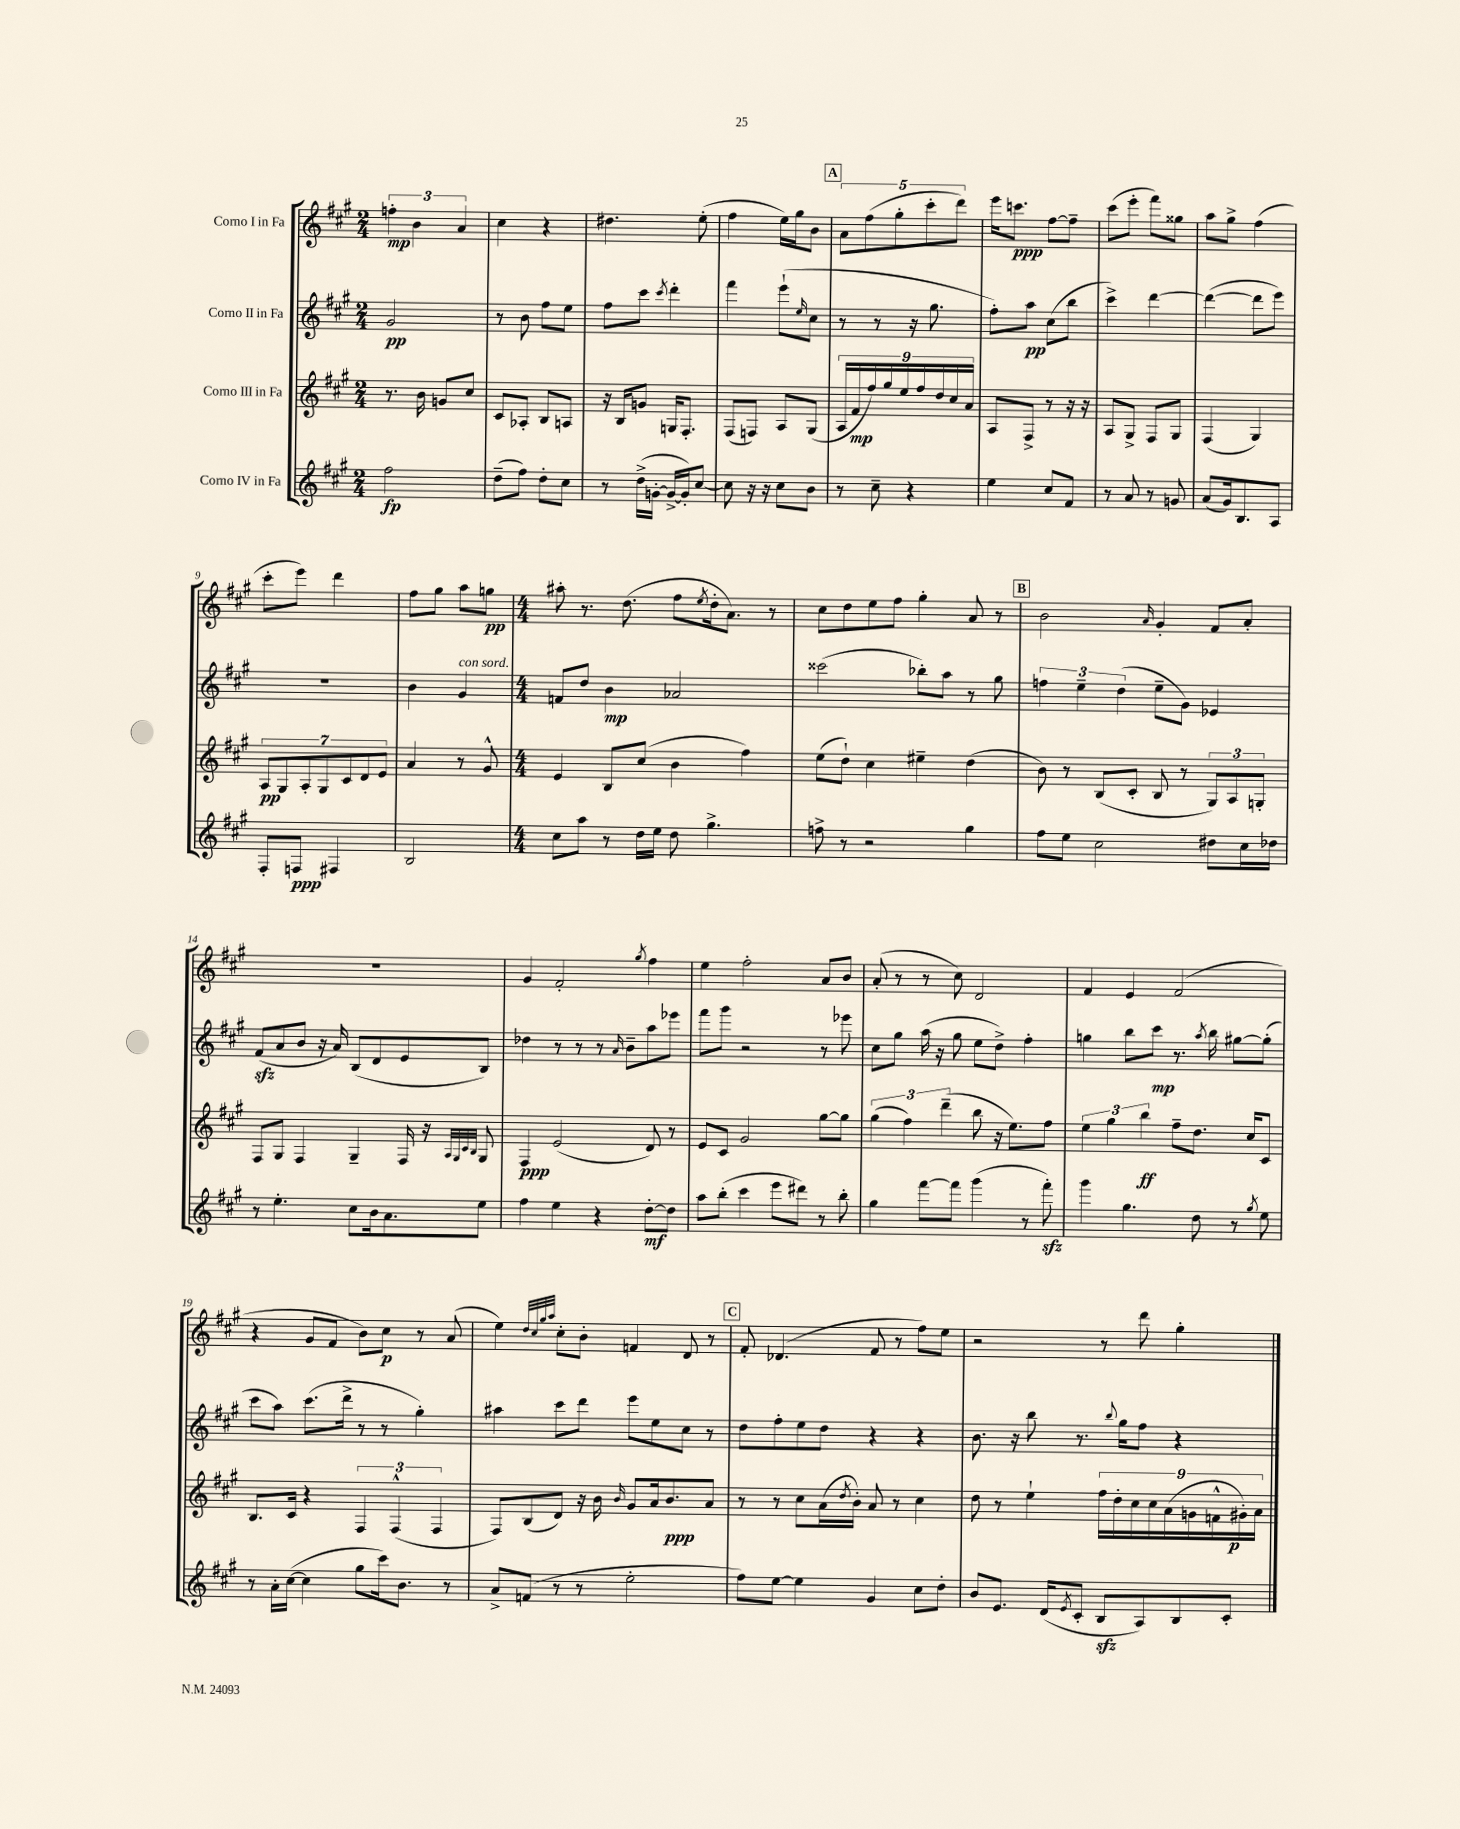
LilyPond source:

<<
\new StaffGroup <<
\new Staff = "s0" \with { instrumentName = "Corno I in Fa" } {
    \clef treble \key a \major \numericTimeSignature \time 2/4
    \tuplet 3/2 { f''4-.\mp b'4 a'4 } |
    cis''4 r4 |
    dis''4. e''8-.( |
    fis''4 e''16) gis''16 b'8 |
    \mark \markup { \box "A" } \tuplet 5/4 { a'8 fis''8( gis''8-. cis'''8-. d'''8) } |
    e'''16 c'''8.\ppp fis''8~ fis''8-- |
    cis'''8( e'''8-. fis'''8) gisis''8 |
    a''8 gis''8-> fis''4( |
    cis'''8-. e'''8) d'''4 |
    fis''8 gis''8 a''8 g''8\pp |
    \numericTimeSignature \time 4/4 ais''8-. r8. d''8.( fis''8 \acciaccatura { e''8 } d''16-. a'8.) r8 |
    cis''8 d''8 e''8 fis''8 gis''4-. a'8 r8 |
    \mark \markup { \box "B" } b'2 \grace { a'16 } gis'4-. fis'8 a'8-. |
    R1 |
    gis'4 fis'2-. \acciaccatura { gis''8 } fis''4 |
    e''4 fis''2-. a'8 b'8 |
    a'8-.( r8 r8 cis''8) d'2 |
    fis'4 e'4 fis'2( |
    r4 gis'8 fis'8 b'8) cis''8\p r8 a'8( |
    e''4) \grace { d''32 cis''32 gis''32 a''32 } cis''8-. b'8-. f'4 d'8 r8 |
    \mark \markup { \box "C" } fis'8-. des'4.( fis'8 r8 fis''8) e''8 |
    r2 r8 d'''8 gis''4-. \bar "|." |
}
\new Staff = "s1" \with { instrumentName = "Corno II in Fa" } {
    \clef treble \key a \major \numericTimeSignature \time 2/4
    gis'2\pp |
    r8 b'8 fis''8 e''8 |
    fis''8 cis'''8 \acciaccatura { cis'''8 } d'''4-. |
    fis'''4 e'''8-!( \grace { e''16 } cis''8 |
    \mark \markup { \box "A" } r8 r8 r16 gis''8. |
    fis''8-.) a''8\pp cis''8( b''8 |
    cis'''4->) d'''4~ |
    d'''4~( d'''8 e'''8) |
    R2 |
    b'4 gis'4^\markup { \italic "con sord." } |
    \numericTimeSignature \time 4/4 f'8 d''8 b'4\mp aes'2 |
    cisis'''2( bes''8-.) a''8 r8 gis''8 |
    \mark \markup { \box "B" } \tuplet 3/2 { f''4 e''4-- d''4( } e''8-- gis'8) ees'4 |
    fis'8\sfz( a'8 b'8 r16 a'16) b8( d'8 e'8 b8) |
    des''4 r8 r8 r8 \grace { a'16 } b'8-- a''8 ees'''8 |
    fis'''8 gis'''8 r2 r8 ees'''8 |
    cis''8 gis''8 a''16( r16 gis''8 e''8 d''8->) fis''4-. |
    g''4 b''8 cis'''8\mp r8. \acciaccatura { a''8 } b''16 gis''8~ gis''8-.( |
    cis'''8 a''8) cis'''8.( d'''16-> r8 r8 gis''4-.) |
    ais''4 cis'''8 d'''8 e'''8 e''8 cis''8 r8 |
    \mark \markup { \box "C" } d''8 fis''8-. e''8 d''8 r4 r4 |
    b'8. r16 b''8 r8. \appoggiatura { b''8 } gis''16 fis''8 r4 \bar "|." |
}
\new Staff = "s2" \with { instrumentName = "Corno III in Fa" } {
    \clef treble \key a \major \numericTimeSignature \time 2/4
    r8. b'16 g'8 cis''8 |
    cis'8 aes8-. b8 a8 |
    r16 b16 g'8 g16 fis8.-. |
    fis8( f8) a8 gis8( |
    \mark \markup { \box "A" } \tuplet 9/8 { a16 fis'16\mp fis''16) gis''16 e''16 fis''16 d''16 cis''16 a'16 } |
    a8 fis8-> r8 r16 r16 |
    a8 gis8-> fis8 gis8 |
    fis4( gis4) |
    \tuplet 7/4 { a8\pp gis8 a8-. gis8 cis'8 d'8 e'8 } |
    a'4 r8 gis'8-^ |
    \numericTimeSignature \time 4/4 e'4 b8 cis''8( b'4 fis''4) |
    e''8( d''8-!) cis''4 eis''4-- d''4( |
    \mark \markup { \box "B" } b'8) r8 b8( cis'8-. b8 r8 \tuplet 3/2 { gis8) a8 g8-. } |
    fis8 gis8 fis4 gis4-- fis16 r16 \grace { a32 gis32 cis'32 b32 } gis8 |
    fis4\ppp e'2( d'8) r8 |
    e'8 cis'8 gis'2 gis''8~ gis''8 |
    \tuplet 3/2 { gis''4( fis''4) d'''4--( } b''8 r16 e''8.) fis''8 |
    \tuplet 3/2 { e''4 gis''4 b''4\ff } fis''8-- d''8. cis''16 cis'8 |
    b8. cis'16 r4 \tuplet 3/2 { fis4 fis4-^( fis4 } |
    fis8) b8( d'8) r16 b'16 \grace { b'16 } gis'8 a'16 b'8.\ppp a'8 |
    \mark \markup { \box "C" } r8 r8 cis''8 a'16( \acciaccatura { d''8 } b'16-.) a'8 r8 cis''4 |
    d''8 r8 e''4-! \tuplet 9/8 { fis''16 d''16-. cis''16 cis''16 a'16( g'16 f'16-^ gis'16-.\p) a'16 } \bar "|." |
}
\new Staff = "s3" \with { instrumentName = "Corno IV in Fa" } {
    \clef treble \key a \major \numericTimeSignature \time 2/4
    fis''2\fp |
    d''8--( fis''8) d''8-. cis''8 |
    r8 d''16->( g'16~-. g'16~-> g'16-.) cis''8~ |
    cis''8 r16 r16 cis''8 b'8 |
    \mark \markup { \box "A" } r8 cis''8-- r4 |
    e''4 cis''8 fis'8 |
    r8 a'8 r8 g'8 |
    a'8( gis'16) b8. a8 |
    fis8-. f8\ppp fis4 |
    b2 |
    \numericTimeSignature \time 4/4 cis''8 a''8 r8 d''16 e''16 d''8 gis''4.-> |
    f''8-> r8 r2 gis''4 |
    \mark \markup { \box "B" } fis''8 e''8 cis''2 dis''8 cis''16 des''16 |
    r8 e''4.-. cis''8 b'16 a'8. e''8 |
    fis''4 e''4 r4 d''8~-.\mf d''8 |
    a''8 b''8-.( cis'''4 e'''8 dis'''8) r8 b''8-. |
    gis''4 fis'''8~ fis'''8 gis'''4( r8 fis'''8-.\sfz) |
    gis'''4 gis''4. d''8 r8 \acciaccatura { gis''8 } e''8 |
    r8 a'16-. cis''16~( cis''4 gis''8 cis'''16) b'8. r8 |
    a'8-> f'8( r8 r8 e''2-. |
    \mark \markup { \box "C" } fis''8) e''8~ e''4 gis'4 cis''8 d''8-. |
    b'8 e'8. d'16( \acciaccatura { e'8 } cis'8-. b8\sfz a8) b8 cis'8-. \bar "|." |
}
>>
>>
